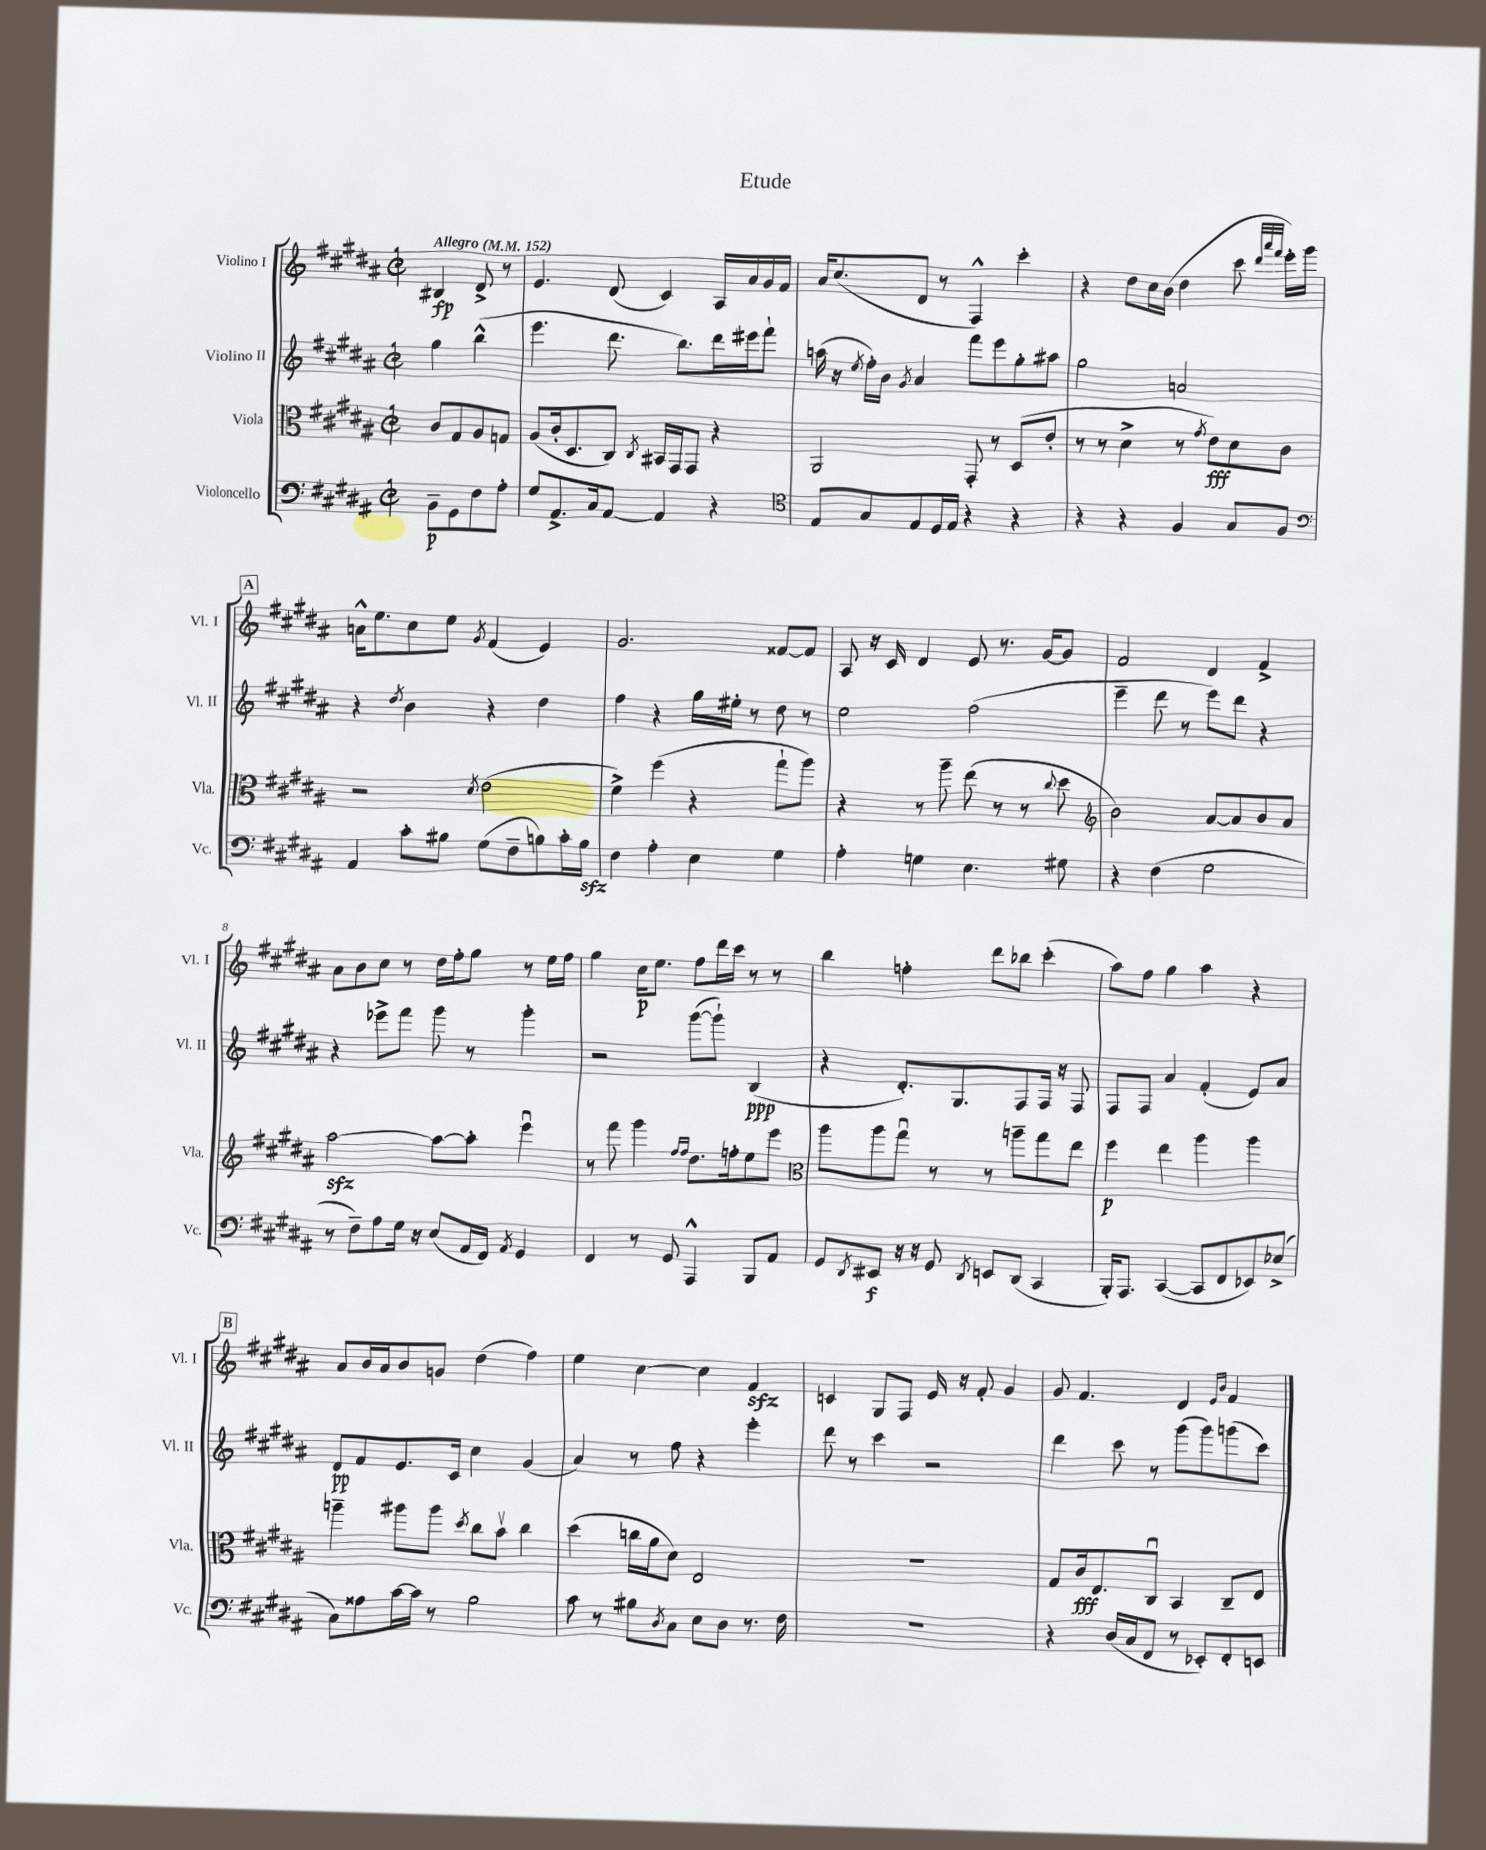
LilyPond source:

\header { title = "Etude" }
<<
\new StaffGroup <<
\new Staff = "s0" \with { instrumentName = "Violino I" shortInstrumentName = "Vl. I" } {
    \clef treble \key b \major \defaultTimeSignature \time 2/2 \partial 2 \tempo "Allegro" 4 = 152
    bis4\fp dis'8-> r8 |
    e'4. dis'8( cis'4) ais16 ais'16 gis'16 fis'16 |
    ais'16 cis''8.( dis'8 r8 fis4-^) cis'''4-. |
    r4 dis''8 cis''16 b'16( dis''4 cis'''8 \grace { dis'''32 ais'''32 fis'''32 } e'''16-.) gis'''16 |
    \mark \markup { \box "A" } a'16-^ e''8. cis''8 e''8 \acciaccatura { gis'8 } fis'4( e'4) |
    gis'2. fisis'8~ fisis'8 |
    ais8 r16 cis'16 dis'4 e'8 r8. gis'16~ gis'8 |
    fis'2 dis'4 fis'4-> |
    ais'8 b'8 cis''8 r8 dis''16 fis''16-. gis''8 r8 e''16 fis''16 |
    gis''4 cis''16\p e''8. fis''8 dis'''16 cis'''16 r8 r8 |
    b''4 f''4-. dis'''8 bes''8 cis'''4-.( |
    ais''8) fis''8 gis''4 ais''4 r4 |
    \mark \markup { \box "B" } ais'8 b'16 ais'16 b'8 g'8 dis''4( fis''4) |
    e''4 cis''4~ cis''4 fis'4\sfz |
    c'4 gis8 fis8 e'16 r16 fis'8-. gis'4 |
    gis'8 fis'4. dis'4 \grace { e'16 b'16 } fis'4 \bar "|." |
}
\new Staff = "s1" \with { instrumentName = "Violino II" shortInstrumentName = "Vl. II" } {
    \clef treble \key b \major \defaultTimeSignature \time 2/2 \partial 2
    gis''4 b''4-^( |
    e'''4. dis'''8. b''8.) dis'''16 eis'''16 fis'''8-! |
    a''16( r16 \acciaccatura { e''8 } fis''16-.) b'16 \acciaccatura { gis'8 } ais'4 fis'''8 e'''8 gis''8-. ais''8 |
    gis''2 a'2 |
    \mark \markup { \box "A" } r4 \acciaccatura { dis''8 } b'4 r4 dis''4 |
    fis''4 r4 gis''16 eis''16-. r8 dis''8 r8 |
    e''2 fis''2( |
    e'''4-- dis'''8 r8 e'''8) dis'''8 r4 |
    r4 ees'''8-> fis'''8 gis'''8 r8 gis'''4-. |
    r2 gis'''8~( gis'''8-!) b4\ppp( |
    r4 dis'8.-.) gis8. fis8 fis16 r16 fis8 |
    fis8 fis8 ais'4 fis'4-.( e'8) ais'8 |
    \mark \markup { \box "B" } dis'8\pp fis'8 e'8. cis'16 cis''4 gis'4( |
    ais'4) r8 fis''8 r4 e'''4-. |
    dis'''8 r8 cis'''4 r2 |
    dis'''4 cis'''8 r8 gis'''8( gis'''8) g'''8( cis'''8) \bar "|." |
}
\new Staff = "s2" \with { instrumentName = "Viola" shortInstrumentName = "Vla." } {
    \clef alto \key b \major \defaultTimeSignature \time 2/2 \partial 2
    cis'8 gis8 ais8 g8 |
    ais8( cis'16-. dis8. cis8) \acciaccatura { cis8 } bis,16 gis,16 gis,8 r4 |
    ais,2 gis,8-. r8 dis8( e'8-. |
    r8 r8 dis'4-> r8 \acciaccatura { gis'8 } e'8\fff) dis'8 cis'8 |
    \mark \markup { \box "A" } r2 \acciaccatura { dis'8 } e'2( |
    fis'4->) fis''4( r4 gis''8-! ais''8) |
    r4 r8 ais''8-- e''8( r8 r8 \appoggiatura { cis''8 } dis''8 |
    \clef treble b'2) ais'8~ ais'8 b'8 ais'8 |
    ais''2~\sfz ais''8~ ais''8-. e'''4\downbow |
    r8 fis'''8 gis'''4 \grace { fis''16 fis''16 } dis''8. f''16-. e''8 e'''8 |
    \clef alto ais''8 ais''8 gis''8\downbow r8 r8 a''8-- gis''8 e''8 |
    fis''4\p e''4 ais''4 ais''4 |
    \mark \markup { \box "B" } a''4-- ais''8 ais''8 \acciaccatura { dis''8 } cis''8 b'8\upbow cis''4 |
    dis''4( c''16 ais'16 dis'8) e2 |
    R1 |
    gis8 cis'16\fff e8. cis8\downbow b,4 cis8-- e8 \bar "|." |
}
\new Staff = "s3" \with { instrumentName = "Violoncello" shortInstrumentName = "Vc." } {
    \clef bass \key b \major \defaultTimeSignature \time 2/2 \partial 2
    b,8--\p gis,8 fis8 ais8-. |
    gis8 ais,8.-> cis16 ais,8~ ais,4 r4 |
    \clef tenor e8 gis8 e8 dis16 e16 r4 r4 |
    r4 r4 fis4 gis8 fis8 |
    \mark \markup { \box "A" } \clef bass ais,4 cis'8-. bis8 gis8( fis8-- b8) cis'16-. b16\sfz |
    fis4 ais4-. e4 gis4 |
    ais4-. g4 e4. gis8 |
    r4 fis4( gis2 |
    r8 fis8--) ais8 gis16 r16 e8( ais,16 fis,16) \acciaccatura { ais,8 } gis,4 |
    fis,4 r8 gis,8 ais,,4-^ b,,8 ais,8 |
    gis,8 \acciaccatura { dis,8 } eis,8\f r16 r16 gis,8 \acciaccatura { dis,8 } e,8 dis,8( cis,4 |
    b,,16-.) ais,,8. cis,4~( cis,8 fis,8 ees,8) ees8->( |
    \mark \markup { \box "B" } cis8) aisis8 cis'16~ cis'16 r8 b2 |
    cis'8 r8 bis8 \acciaccatura { dis8 } cis8 e8 dis8 r8. fis16 |
    R1 |
    r4 dis16( cis16 fis,8 r8 ees,8-.) fis,8-. e,8 \bar "|." |
}
>>
>>
